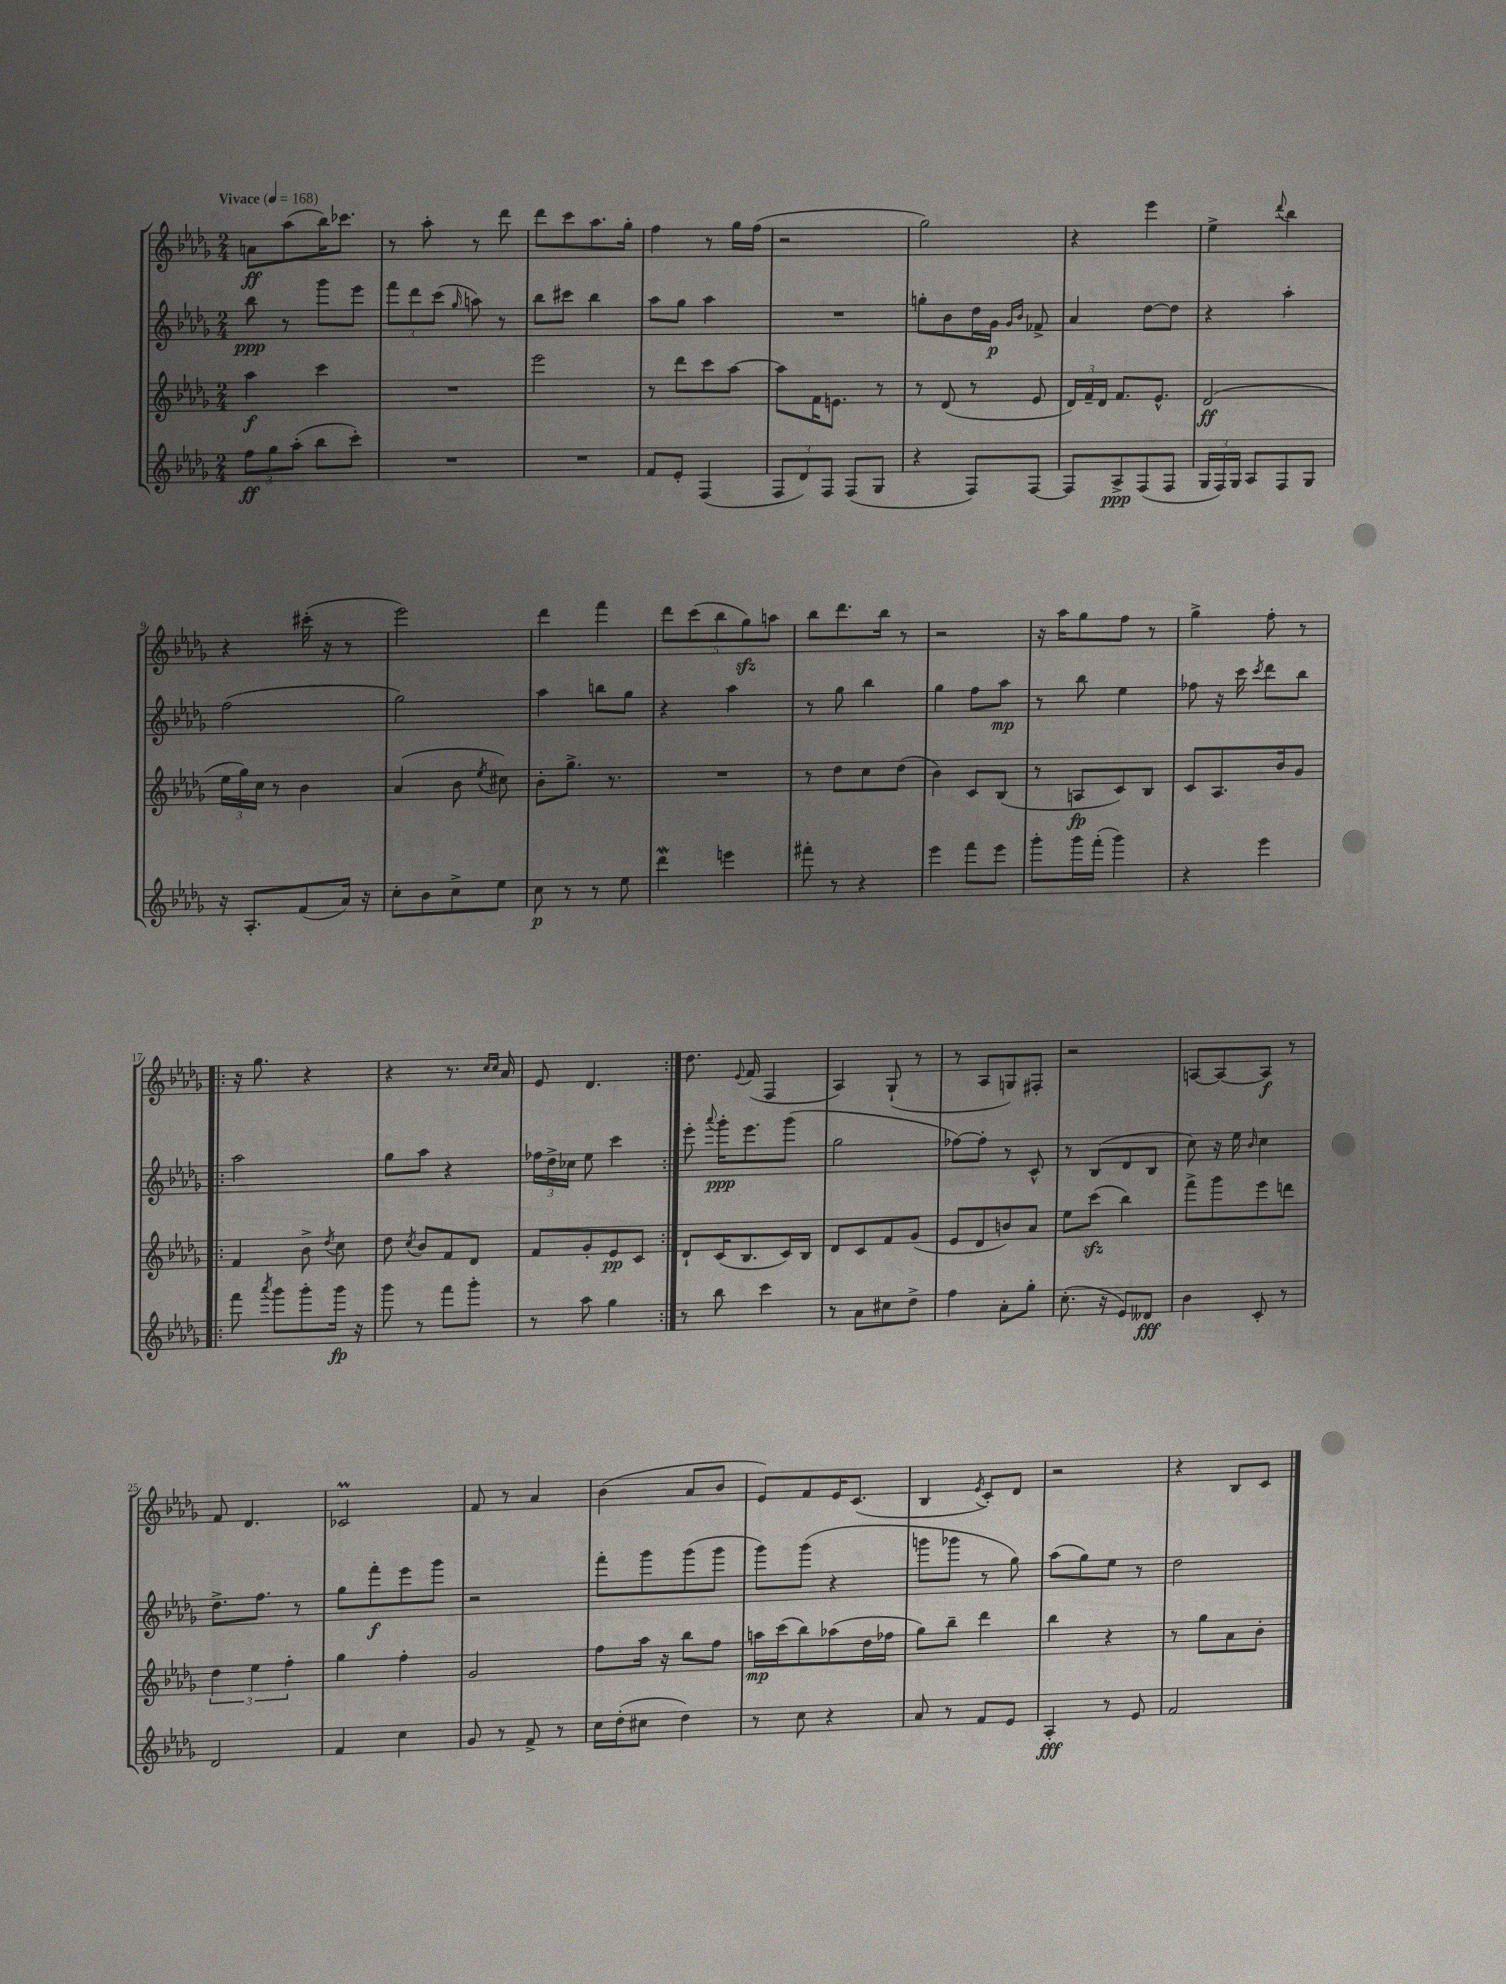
<<
\new StaffGroup <<
\new Staff = "s0" {
    \clef treble \key des \major \numericTimeSignature \time 2/4 \tempo "Vivace" 4 = 168
    \autoBeamOff a'8[\ff aes''8( bes''16) ces'''8.] |
    r8 aes''8-. r8 des'''8 |
    des'''8[ c'''8 aes''8. ges''16]-. |
    f''4 r8 ges''16[ f''16]( |
    r2 |
    ges''2) |
    r4 ees'''4 |
    ees''4-> \appoggiatura { des'''8 } bes''4 |
    r4 cis'''16-.( r16 r8 |
    ees'''2) |
    des'''4 f'''4 |
    \tuplet 5/4 { des'''8[ c'''8( bes''8 ges''8\sfz) a''8] } |
    bes''8[ des'''8. bes''16] r8 |
    r2 |
    r16 aes''16[ ges''8 f''8] r8 |
    ges''4-> f''8-. r8 |
    \repeat volta 2 { r16 ges''8. r4 |
    r4 r8. \grace { c''16[ c''16] } aes'16 |
    ees'8 des'4. | }
    des''8. \appoggiatura { ees'8 } f'16( f4 |
    aes4) ges8-!( r8 |
    r8 aes8[ g8) fis8]-. |
    r2 |
    a8[~ a8~ a8]\f r8 |
    f'8 des'4. |
    ces'2\prall |
    f'8 r8 aes'4 |
    bes'4( aes'8[ bes'8] |
    ees'8[) f'8 ees'16 c'8.]( |
    bes4 \acciaccatura { ees'8 } c'8[-.) des'8] |
    r2 |
    r4 bes8[ c'8] \bar "|." |
}
\new Staff = "s1" {
    \clef treble \key des \major \numericTimeSignature \time 2/4
    \autoBeamOff bes''8\ppp r8 ges'''8[ ees'''8] |
    \tuplet 3/2 { f'''8[ des'''8 c'''8]( } \grace { ges''16 } a''8) r8 |
    bes''8[ cis'''8] bes''4 |
    aes''8[ ges''8] aes''4 |
    R2 |
    g''8[-. bes'8 des''16 ges'16]\p \grace { ges'16[ bes'16] } fes'8-> |
    aes'4 des''8[~ des''8] |
    r4 aes''4-. |
    f''2( |
    ges''2) |
    aes''4 b''8[ ges''8] |
    r4 aes''4 |
    r8 ges''8 bes''4 |
    ges''4 f''8[ aes''8]\mp |
    r8 bes''8 ees''4 |
    fes''8 r16 c'''16 \acciaccatura { c'''8 } des'''8[ bes''8] |
    \repeat volta 2 { aes''2 |
    ges''8[ aes''8] r4 |
    \tuplet 3/2 { fes''16[ des''16-> ces''16] } ees''8 c'''4 | }
    ees'''8-. \appoggiatura { aes'''8 } ges'''16[-.\ppp ees'''8. ges'''8]( |
    ges''2 |
    fes''8[~) fes''8]-. r8 c'8-^ |
    r8 bes8[( des'8 bes8] |
    c''8) r16 ees''16 \grace { bes'16 } c''4 |
    des''8.[-> f''8.] r8 |
    ges''8[ f'''8-.\f ees'''8 ges'''8] |
    r2 |
    f'''8[-. ges'''8 ges'''8( ges'''8] |
    ges'''8[) ges'''8]( r4 |
    g'''8[ ges'''8] r8 ges''8) |
    aes''8[( ges''8) ees''8] r8 |
    des''2 \bar "|." |
}
\new Staff = "s2" {
    \clef treble \key des \major \numericTimeSignature \time 2/4
    \autoBeamOff aes''4\f c'''4 |
    R2 |
    ees'''2 |
    r8 des'''8[ c'''8 aes''8]~ |
    aes''8[ f'16 e'8.] r8 |
    r8 des'8( r8 ees'8 |
    \tuplet 3/2 { des'16[) f'16-- des'16] } f'8.[ ees'8.]-^ |
    des'2\ff( |
    \tuplet 3/2 { ees''16[ ges''16) c''16] } r8 bes'4 |
    aes'4( bes'8 \acciaccatura { ees''8 } cis''8) |
    bes'8[-. ges''8.]-> r8. |
    R2 |
    r8 des''8[ c''8 des''8]( |
    bes'4) c'8[ bes8]( |
    r8 a8[\fp c'8) bes8] |
    c'8[ aes8. bes'16 ges'8] |
    \repeat volta 2 { f'4 bes'8-> \acciaccatura { des''8 } c''8 |
    des''8 \acciaccatura { c''8 } bes'8[ f'8 des'8] |
    f'8[ ges'8-. ees'8\pp c'8] | }
    des'8[-! c'16( bes8. c'16) bes16] |
    des'8[ c'8 f'8 ges'8]( |
    ees'8[ des'8 b'8) aes'8] |
    ees''8[ c'''8]\sfz( bes''4) |
    f'''8[-> ges'''8 ees'''8 d'''8] |
    \tuplet 3/2 { des''4 ees''4 f''4-. } |
    ges''4 f''4-. |
    ges'2 |
    f''8[ aes''16] r16 bes''8[ f''8] |
    a''16[\mp c'''16( bes''8) aes''8( des''16 fes''16] |
    ges''8[) bes''8]-- des'''4 |
    bes''4 r4 |
    r8 ges''8[ aes'8 bes'8]-. \bar "|." |
}
\new Staff = "s3" {
    \clef treble \key des \major \numericTimeSignature \time 2/4
    \autoBeamOff \tuplet 3/2 { f''8[\ff ges''8 aes''8]-.( } bes''8[ c'''8]-.) |
    R2 |
    R2 |
    f'8[ ees'8]-. f4( |
    \tuplet 3/2 { f8[ des'8) f8] } f8[( ges8] |
    r4 f8[) f8]~ |
    f8[ aes8->\ppp f8( f8] |
    \tuplet 3/2 { ges16[ f16) ges16] } aes8[ f8 ges8] |
    r16 aes8.[-. f'8( aes'16]) r16 |
    c''8[-. bes'8 c''8-> ees''8] |
    c''8\p r8 r8 ees''8 |
    des'''4\mordent e'''4 |
    fis'''8-. r8 r4 |
    ees'''4 f'''8[ ees'''8] |
    ges'''8[-. ges'''16 f'''16]-.( ges'''4) |
    r4 ees'''4 |
    \repeat volta 2 { f'''8 \acciaccatura { aes'''8 } ges'''8[ ges'''8-. ges'''16]\fp r16 |
    ges'''8 r8 f'''8[ ges'''8]-. |
    r8 aes''8 ges''4 | }
    r8 bes''8 c'''4 |
    r8 aes'8[ cis''8 des''8]-> |
    f''4 aes'8[-. ges''8]-. |
    c''8.-.( r16 ees'8[) deses'8]\fff |
    bes'4 c'8-. r8 |
    des'2 |
    f'4 c''4 |
    ges'8 r8 f'8-> r8 |
    c''16[ des''16-.( cis''8] des''4) |
    r8 c''8 r4 |
    aes'8 r8 f'8[ ees'8] |
    aes4-.\fff r8 ees'8 |
    f'2 \bar "|." |
}
>>
>>
